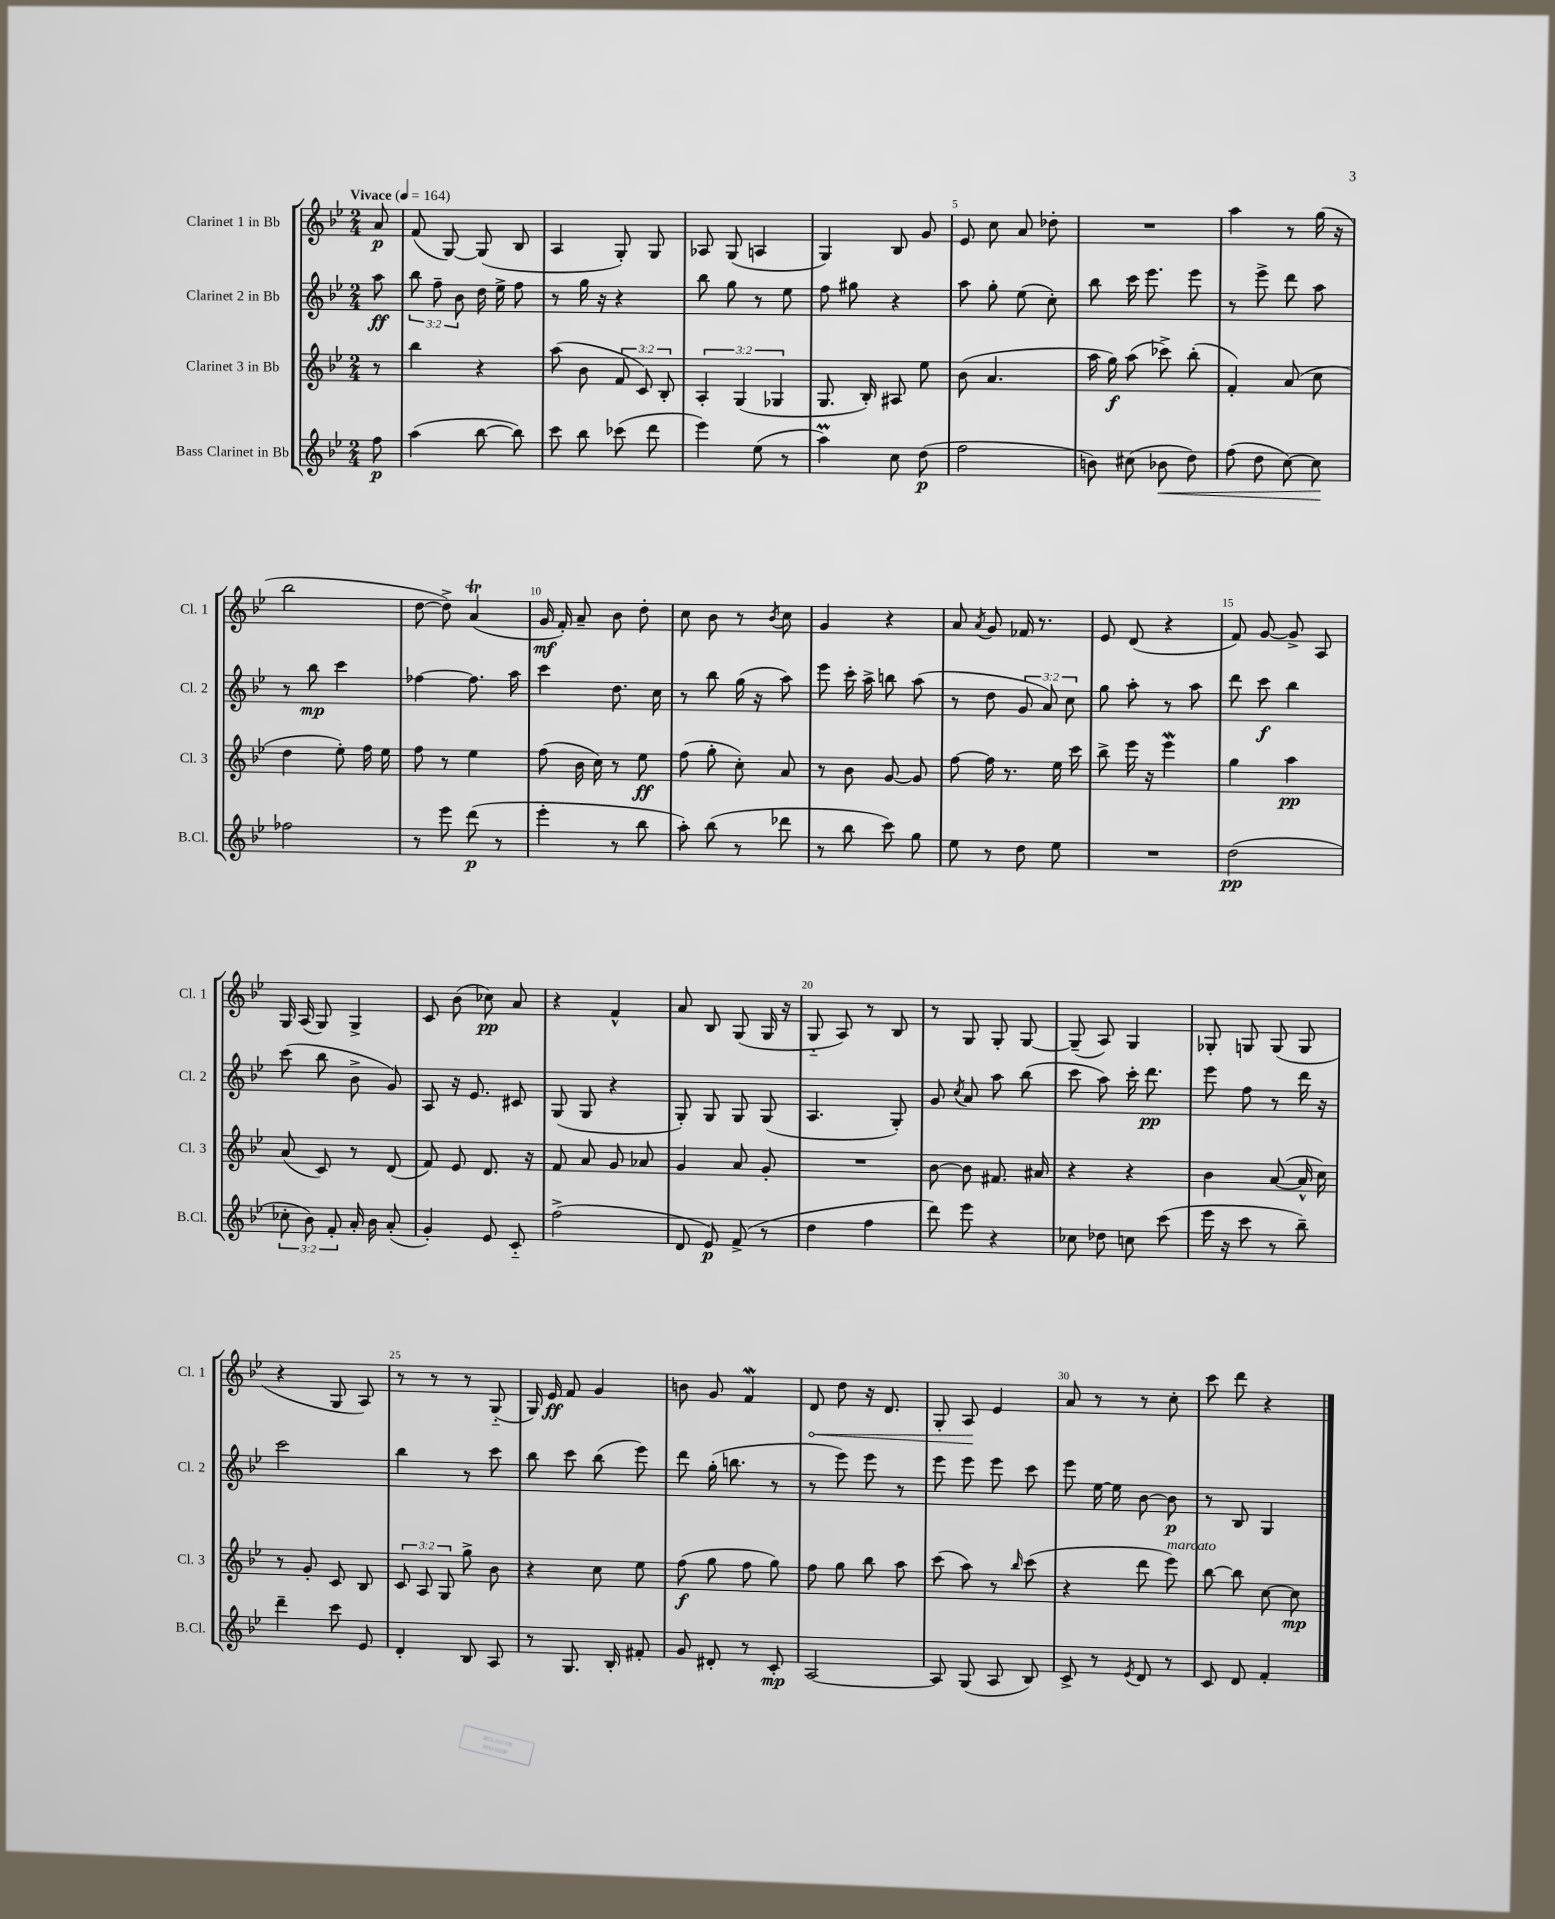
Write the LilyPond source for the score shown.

<<
\new StaffGroup <<
\new Staff = "s0" \with { instrumentName = "Clarinet 1 in Bb" shortInstrumentName = "Cl. 1" } {
    \clef treble \key bes \major \numericTimeSignature \time 2/4 \partial 8 \tempo "Vivace" 4 = 164
    \autoBeamOff a'8\p |
    f'8( g8~) g8( bes8 |
    a4 g8-.) g8 |
    aes8 g8( a4 |
    g4) bes8 g'8 |
    ees'8 c''8 a'8 des''8-. |
    R2 |
    a''4 r8 g''16( r16 |
    bes''2 |
    d''8~ d''8->) a'4\trill( |
    g'16\mf f'16-.) a'8-- bes'8 d''8-. |
    c''8 bes'8 r8 \acciaccatura { bes'8 } c''8 |
    g'4 r4 |
    a'8 \acciaccatura { a'8 } g'8 fes'16 r8. |
    ees'8 d'8( r4 |
    f'8) g'8~ g'8-> a8 |
    g16 a16( g8) g4-> |
    c'8 bes'8( ces''8\pp) a'8 |
    r4 f'4-^ |
    a'8 bes8 g8( g16 r16 |
    g8-_ a8) r8 bes8 |
    r8 g8 g8-. g8~ |
    g8--( a8) g4 |
    ges8-. g8 g8( g8 |
    r4 g8 a8) |
    r8 r8 r8 g8-_( |
    g16) ees'16\ff f'8 g'4 |
    b'8 g'8 f'4\mordent |
    \once \override Hairpin.circled-tip = ##t d'8\< d''8 r16 d'8. |
    g8-. a8\! ees'4 |
    a'8 r8 r8 c''8-. |
    c'''8 d'''8 r4 \bar "|." |
}
\new Staff = "s1" \with { instrumentName = "Clarinet 2 in Bb" shortInstrumentName = "Cl. 2" } {
    \clef treble \key bes \major \numericTimeSignature \time 2/4 \override Staff.TupletNumber.text = #tuplet-number::calc-fraction-text \partial 8
    \autoBeamOff a''8\ff |
    \tuplet 3/2 { bes''8 f''8-- bes'8 } d''16 ees''16-> f''8 |
    r8 g''16 r16 r4 |
    bes''8 g''8 r8 ees''8 |
    f''8 gis''8 r4 |
    a''8 g''8-. ees''8( c''8-.) |
    bes''8 c'''16 ees'''8. ees'''8 |
    r8 ees'''8-> d'''8 a''8 |
    r8 bes''8\mp c'''4 |
    fes''4~ fes''8. a''16 |
    c'''4 d''8. c''16 |
    r8 bes''8 g''16( r16 a''8) |
    ees'''8 c'''16-. a''16-> b''8 a''8( |
    r8 d''8 \tuplet 3/2 { g'8 a'8) c''8 } |
    g''8 a''8-. r8 a''8 |
    d'''8 c'''8\f bes''4 |
    c'''8( bes''8 bes'8-> g'8) |
    a8 r16 ees'8. cis'8 |
    g8( g8 r4 |
    g8-.) g8 g8 g8( |
    a4. g8-.) |
    g'8 \acciaccatura { c''8 } a'8 a''8 bes''8( |
    c'''8 a''8) c'''16-. d'''8.\pp |
    ees'''8 f''8 r8 d'''16 r16 |
    c'''2 |
    bes''4 r8 c'''8 |
    bes''8 c'''8 bes''8( ees'''8) |
    d'''8 g''16-.( b''8. r8 |
    r8 ees'''8) ees'''8 r8 |
    ees'''8 ees'''8 ees'''8 c'''8 |
    ees'''8 ees''16~ ees''16 bes'8~ bes'8\p |
    r8 bes8 g4 \bar "|." |
}
\new Staff = "s2" \with { instrumentName = "Clarinet 3 in Bb" shortInstrumentName = "Cl. 3" } {
    \clef treble \key bes \major \numericTimeSignature \time 2/4 \override Staff.TupletNumber.text = #tuplet-number::calc-fraction-text \partial 8
    \autoBeamOff r8 |
    bes''4 r4 |
    a''8( bes'8 \tuplet 3/2 { f'8 c'8) bes8-. } |
    \tuplet 3/2 { a4-. g4( ges4 } |
    g8. bes16-.) ais8 ees''8 |
    bes'8( a'4. |
    a''16 g''16\f) a''8( ces'''8->) bes''8-.( |
    f'4-.) a'8( c''8 |
    d''4 ees''8-.) f''16 ees''16 |
    f''8 r8 ees''4 |
    f''8( bes'16 c''16) r8 ees''8\ff |
    f''8( g''8-. c''8-.) a'8 |
    r8 bes'8 g'8~ g'8 |
    f''8~ f''16 r8. ees''16 c'''16 |
    bes''8-> ees'''16 r16 ees'''4\mordent |
    g''4 a''4\pp |
    a'8( c'8) r8 d'8( |
    f'8) ees'8 d'8. r16 |
    f'8 a'8 g'8 aes'8 |
    g'4 a'8 g'8-. |
    R2 |
    bes'8~ bes'8 fis'8. ais'16 |
    r4 r4 |
    bes'4 a'8~( a'16-^ c''16) |
    r8 g'8-. c'8 bes8 |
    \tuplet 3/2 { c'8 a8 g8 } g''8-> bes'8 |
    r4 c''8 ees''8 |
    f''8\f( g''8 f''8 g''8) |
    f''8 g''8 bes''8 a''8 |
    c'''8( a''8) r8 \grace { bes''16 } c'''8( |
    r4 d'''8 ees'''8^\markup { \italic "marcato" }) |
    bes''8~ bes''8 c''8~ c''8\mp \bar "|." |
}
\new Staff = "s3" \with { instrumentName = "Bass Clarinet in Bb" shortInstrumentName = "B.Cl." } {
    \clef treble \key bes \major \numericTimeSignature \time 2/4 \override Staff.TupletNumber.text = #tuplet-number::calc-fraction-text \partial 8
    \autoBeamOff f''8\p |
    a''4( bes''8~ bes''8) |
    c'''8 bes''8 ces'''8( d'''8 |
    ees'''4) ees''8( r8 |
    a''4\prall) c''8 d''8\p( |
    f''2 |
    b'8) cis''8( bes'8\< d''8) |
    f''8( d''8 c''8~) c''8\! |
    fes''2 |
    r8 ees'''8 d'''8\p( r8 |
    ees'''4-. r8 bes''8 |
    a''8-.) bes''8( r8 des'''8 |
    r8 bes''8 c'''8) g''8 |
    ees''8 r8 d''8 ees''8 |
    R2 |
    d''2\pp( |
    \tuplet 3/2 { ces''8-. bes'8) f'8-. } a'16-. bes'16 a'8-.( |
    g'4-.) ees'8 c'8-_ |
    f''2->( |
    d'8 ees'8\p) f'8->( r8 |
    d''4 f''4 |
    d'''8) ees'''8 r4 |
    ces''8 des''8 c''8 c'''8( |
    ees'''16 r16 c'''8 r8 bes''8--) |
    d'''4-- c'''8 ees'8 |
    d'4-. bes8 a8 |
    r8 g8. bes16-. fis'8-. |
    g'8 dis'8-. r8 c'8-.\mp |
    a2~ |
    a8 g8( a8 bes8) |
    c'8-> r8 \acciaccatura { ees'8 } d'8 r8 |
    c'8 d'8 f'4-. \bar "|." |
}
>>
>>
\layout { \context { \Score \override BarNumber.break-visibility = ##(#f #t #t) barNumberVisibility = #(every-nth-bar-number-visible 5) } }
